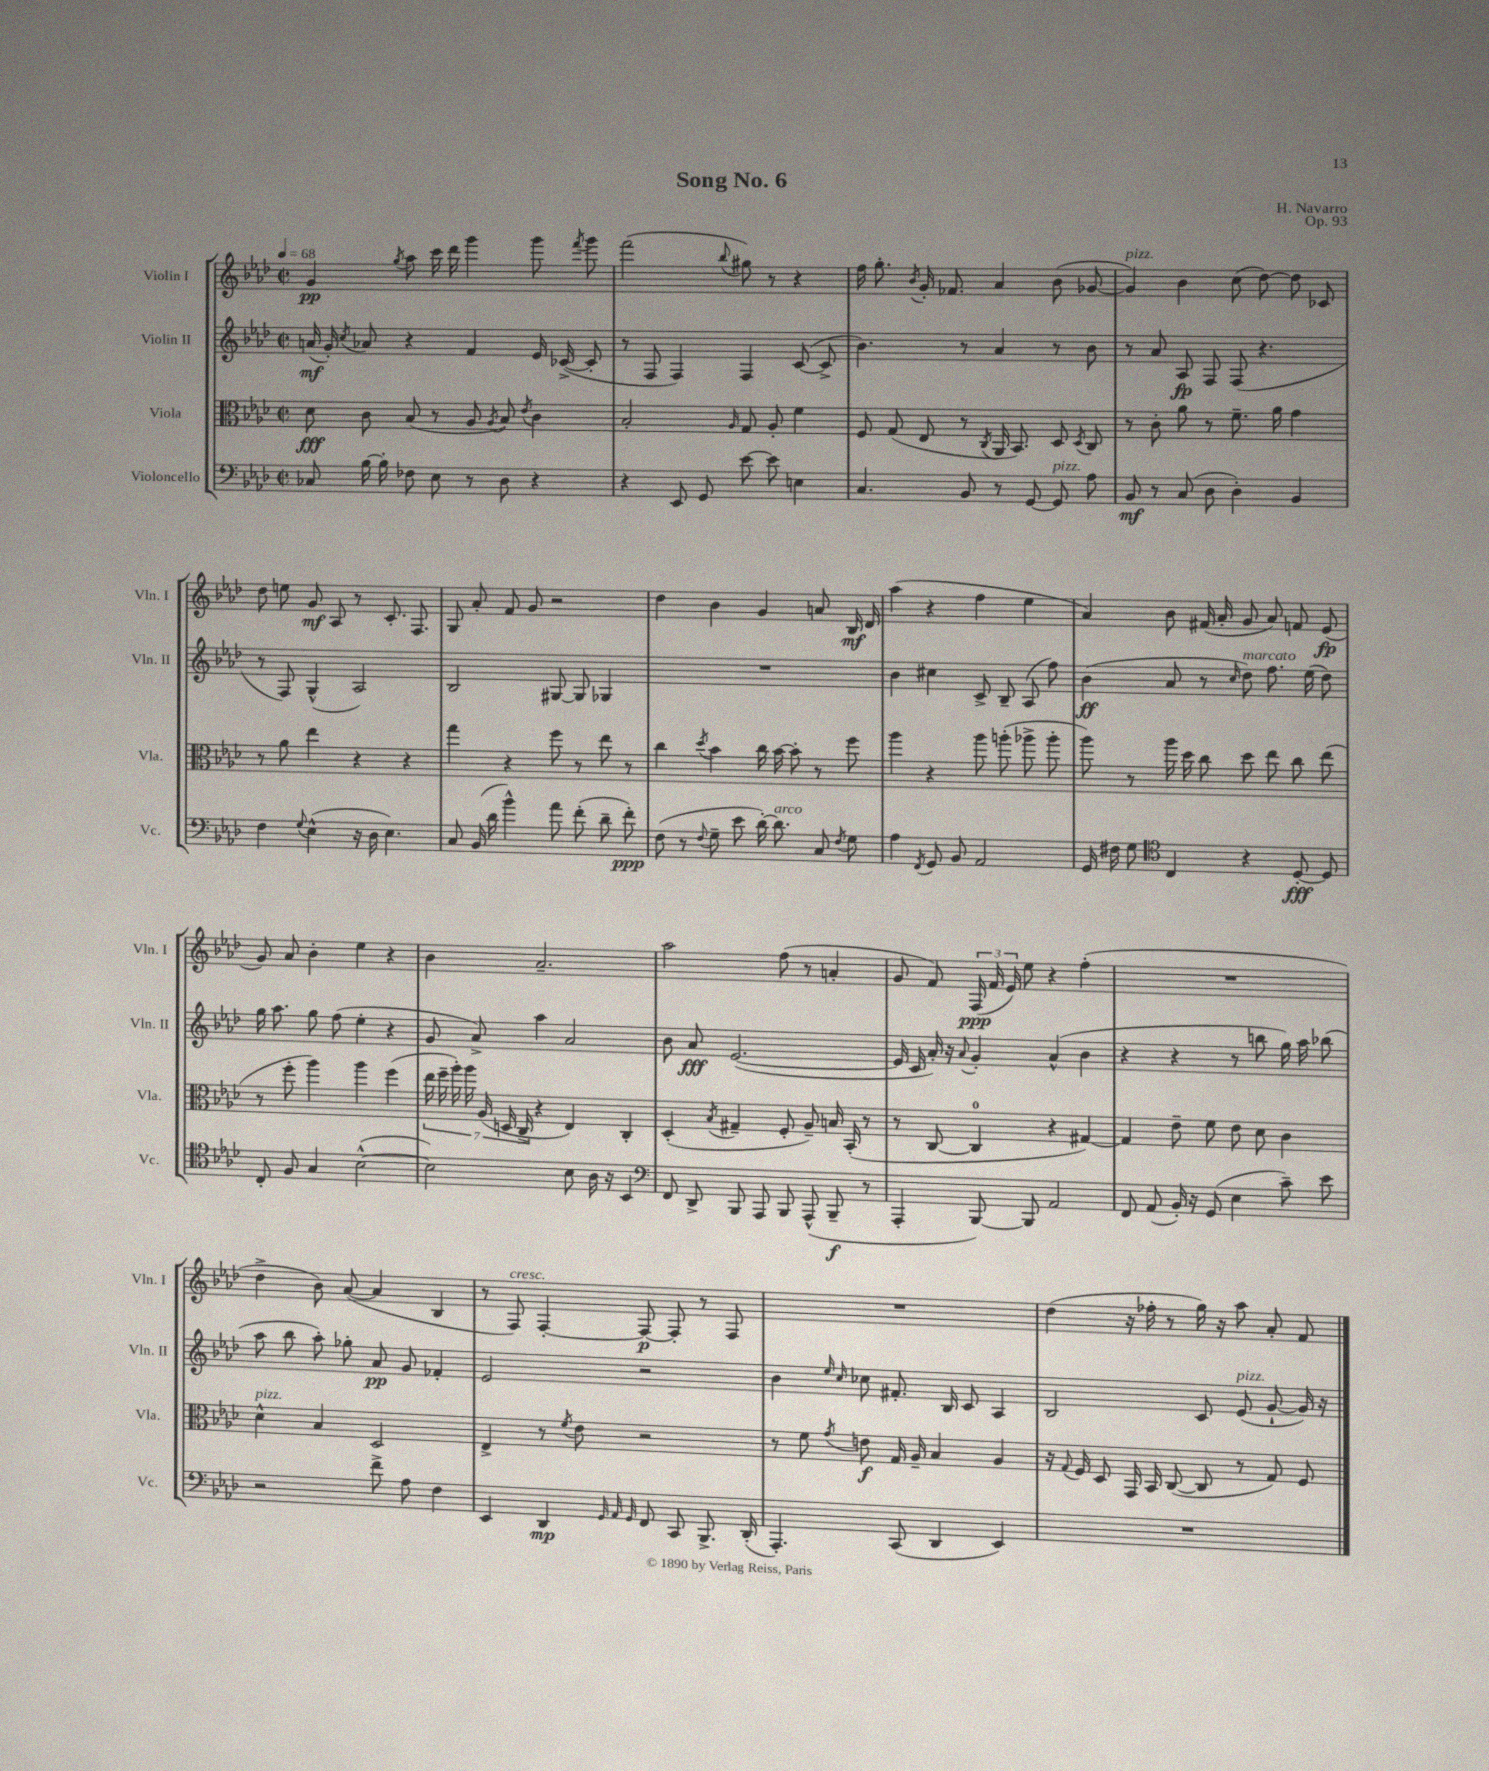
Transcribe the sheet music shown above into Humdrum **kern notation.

**kern	**kern	**kern	**kern
*staff4	*staff3	*staff2	*staff1
*clefF4	*clefC3	*clefG2	*clefG2
*k[b-e-a-d-]	*k[b-e-a-d-]	*k[b-e-a-d-]	*k[b-e-a-d-]
*M2/2	*M2/2	*M2/2	*M2/2
*met(c|)	*met(c|)	*met(c|)	*met(c|)
*MM68	*MM68	*MM68	*MM68
8C-/	8d-\	(16a/	4g/
.	.	16g'/)	.
.	.	8qcc/	.
[16B-\	8c\	8a-/	.
16B-'\]	.	.	.
.	.	.	8qgg/
8F-\	(8B-/	4r	8aa-\
8E-\	8r	.	16ccc\
.	.	.	16ddd-\
8r	8A-/	4f/	4ggg\
.	8qA-/	.	.
8D-\	8B-/)	.	.
.	8qe-/	.	.
4r	4c\	16e-/	8ggg\
.	.	([16c-^/	.
.	.	.	8qfff/
.	.	8c-'/]	8ggg\
=	=	=	=
4r	2B-'/	8r	(2fff\
.	.	8F/	.
8EE-/	.	4F/)	.
8GG/	.	.	.
.	16qqA-/	.	8qqbb-/
[8e-\	8G/	4F/	8gg#\)
8e-\]	8A-'/	.	8r
4E\	4f\	([8c/	4r
.	.	8c^/]	.
=	=	=	=
4.C/	8F/	4.b-\)	16ff\
.	.	.	8.gg'\
.	(8G/	.	.
.	.	.	8qb-/
.	8E-/	.	16g'/
.	.	.	8.f-/
8BB-/	8r	8r	.
.	8qC/	.	.
8r	16AA-/	4a-/	4a-/
.	8.BB-/)	.	.
[8GG/	.	.	.
8GG/]	8D-/	8r	(8b-\
.	8qD-/	.	.
8A-\	8C/	8b-\	[8g-/
=	=	=	=
8BB-/	8r	8r	4g-/])
8r	8c'\	8a-/	.
(8C/	8a-\	8A-/	4b-\
8D-\	8r	8F/	.
4D-'\)	8.f~\	(8F/	(8cc\
.	.	4.r	[8dd-\)
.	16a-\	.	.
4BB-/	4g\	.	8dd-\]
.	.	.	8c-/
=	=	=	=
4F\	8r	8r	8dd-\
.	8a-\	8F/)	8ee\
8qqG/	.	.	.
(4E-^^\	4ee-\	(4G^^/	8g/
.	.	.	8A-/
16r	4r	2A-/)	8r
16D-\	.	.	.
4.E-\)	.	.	8.c'/
.	4r	.	.
.	.	.	8.F/
=	=	=	=
8C/	4gg\	2B-/	8G/
(16BB-/	.	.	8a-'/
16d-\	.	.	.
4b-^^\)	4r	.	8f/
.	.	.	8g/
8a-\	8ff\	[8G#/	2r
(8f'\	8r	8G#/]	.
8d-~\	8ee-\	4G-/	.
8f'\)	8r	.	.
=	=	=	=
(8F\	4cc\	1r	4dd-\
8r	.	.	.
8qqF/	8qdd-/	.	.
8G~\	4b-\	.	4b-\
8e-\	.	.	.
[16d-'\)	16cc\	.	4g/
8.d-\]	[16b-\	.	.
.	8b-'\]	.	.
8C/	8r	.	8a/
8qF/	.	.	.
8G\	8ff\	.	16B-/
.	.	.	16d-/
=	=	=	=
4A-\	4aa-\	4b-\	(4aa-\
8qFF/	.	.	.
8GG/	4r	4cc#\	4r
8BB-/	.	.	.
2AA-/	8aa-\	8c^/	4ff\
.	(8aa'\	8B-~/	.
.	8aa-^\	(8A-/	4ee-\
.	8aa-'\	8ff\)	.
=	=	=	=
16GG/	8aa-\)	(4b-\	4a-/)
16F#\	.	.	.
8G\	8r	.	.
*clefC4	*	*	*
4C/	16aa-\	8a-/	8b-\
.	16dd-\	.	.
.	8cc\	8r	(16f#/
.	.	.	16a-'/
.	.	16qqcc/	.
4r	8dd-\	8dd-\)	8g/
.	8ee-\	8.ff\	8a-/)
[8D-'/	8cc\	.	8f/
.	.	(16ee-\	.
8D-/]	(8ee-\	8dd-\)	(8e-/
=	=	=	=
8C'/	8r	16gg\	8g/)
.	.	8.aa-\	.
8F/	8ff'\	.	8a-/
4G/	4aa-\)	8gg\	4b-'\
.	.	(8ff\	.
([2B-^^\	4aa-\	4ee-'\	4ee-\
.	(4ff\	4r	4r
=	=	=	=
2B-\])	28ee-\	8g/	4b-\
.	28ff~\	.	.
.	28aa-'\)	.	.
.	28aa-\	.	.
.	.	8a-^/)	.
.	(28A-/	.	.
.	28D/	.	.
.	28C^/	.	.
.	4r	4aa-\	2.a-~/
8B-\	4E-/)	2a-/	.
16A-\	.	.	.
16r	.	.	.
4BB-/	4C'/	.	.
=	=	=	=
*clefF4	*	*	*
8FF/	(4D-'/	8b-\	2aa-\
8DD-^/	.	8a-/	.
.	8qB-/	.	.
8BBB-/	4G#~/	([2.e-/	.
8AAA-/	.	.	.
8BBB-/	8F'/	.	(8ff\
(8AAA-^^/	8A-~/)	.	8r
8BBB-~/	16B/	.	4a'/
.	(16BB-'/	.	.
8r	8r	.	.
=	=	=	=
4AAA-'/	8r	16e-/]	8g/
.	.	16c/	.
.	[8C/	16a-'/)	8f/)
.	.	16r	.
.	.	8qqa-/	.
[8BBB-/)	4C/]	4g'/	(24F/
.	.	.	24f/
.	.	.	24e-/)
8BBB-/]	.	.	8ee-\
2AA-/	4r	(4a-^^/	4r
.	[4G#/)	4b-\	(4ff'\
=	=	=	=
8FF/	4G#/]	4r	1r
(8AA-/	.	.	.
16BB-'/)	8e-~\	4r	.
16r	.	.	.
(8GG/	8f\	.	.
4E-\	8e-\	8r	.
.	8d-\	8bb\	.
8c~\)	4c\	16gg\)	.
.	.	16aa-\	.
8e-\	.	(8bb-\	.
=	=	=	=
2r	4d-^^\	8aa-\	4dd-^\
.	.	8bb-\	.
.	4B-/	8aa-'\)	8b-\)
.	.	8gg-'\	([8a-/
8f^\	2D-/	8a-/	4a-/]
8A-\	.	8g/	.
4F\	.	4f-'/	4B-/
=	=	=	=
4EE-/	4E-^/	2e-/	8r
.	.	.	8F/)
4DD-/	8r	.	[4F'/
.	8qf/	.	.
.	8e-\	.	.
32qqGG/	.	.	.
32qqAA-/	.	.	.
32qqGG/	.	.	.
8FF/	2r	2r	8F/_
8CC/	.	.	8F'/]
8.BBB-^/	.	.	8r
.	.	.	8F/
(16DD-'/	.	.	.
=	=	=	=
4.AAA-'/)	8r	4b-\	1r
.	8f\	.	.
.	.	16qqee-/	.
.	8qg/	16qqcc/	.
.	8e\	8cc-\	.
(8CC/	16G/	8.f#'/	.
.	16A-~/	.	.
4DD-/	4B-/	.	.
.	.	16B-/	.
.	.	8c/	.
4EE-/)	4A-/	4A-/	.
=	=	=	=
1r	16r	2B-/	(4dd-\
.	8qqG/	.	.
.	16F/	.	.
.	8D-/	.	.
.	16GG/	.	16r
.	16BB-/	.	16ff-'\
.	([8C/	.	8r
.	8C/]	8c/	16gg\)
.	.	.	16r
.	8r	(8e-/	8aa-\
.	8G/)	[8g`/	8a-'/
.	8F/	16g/])	8f/
.	.	16r	.
==	==	==	==
*-	*-	*-	*-
